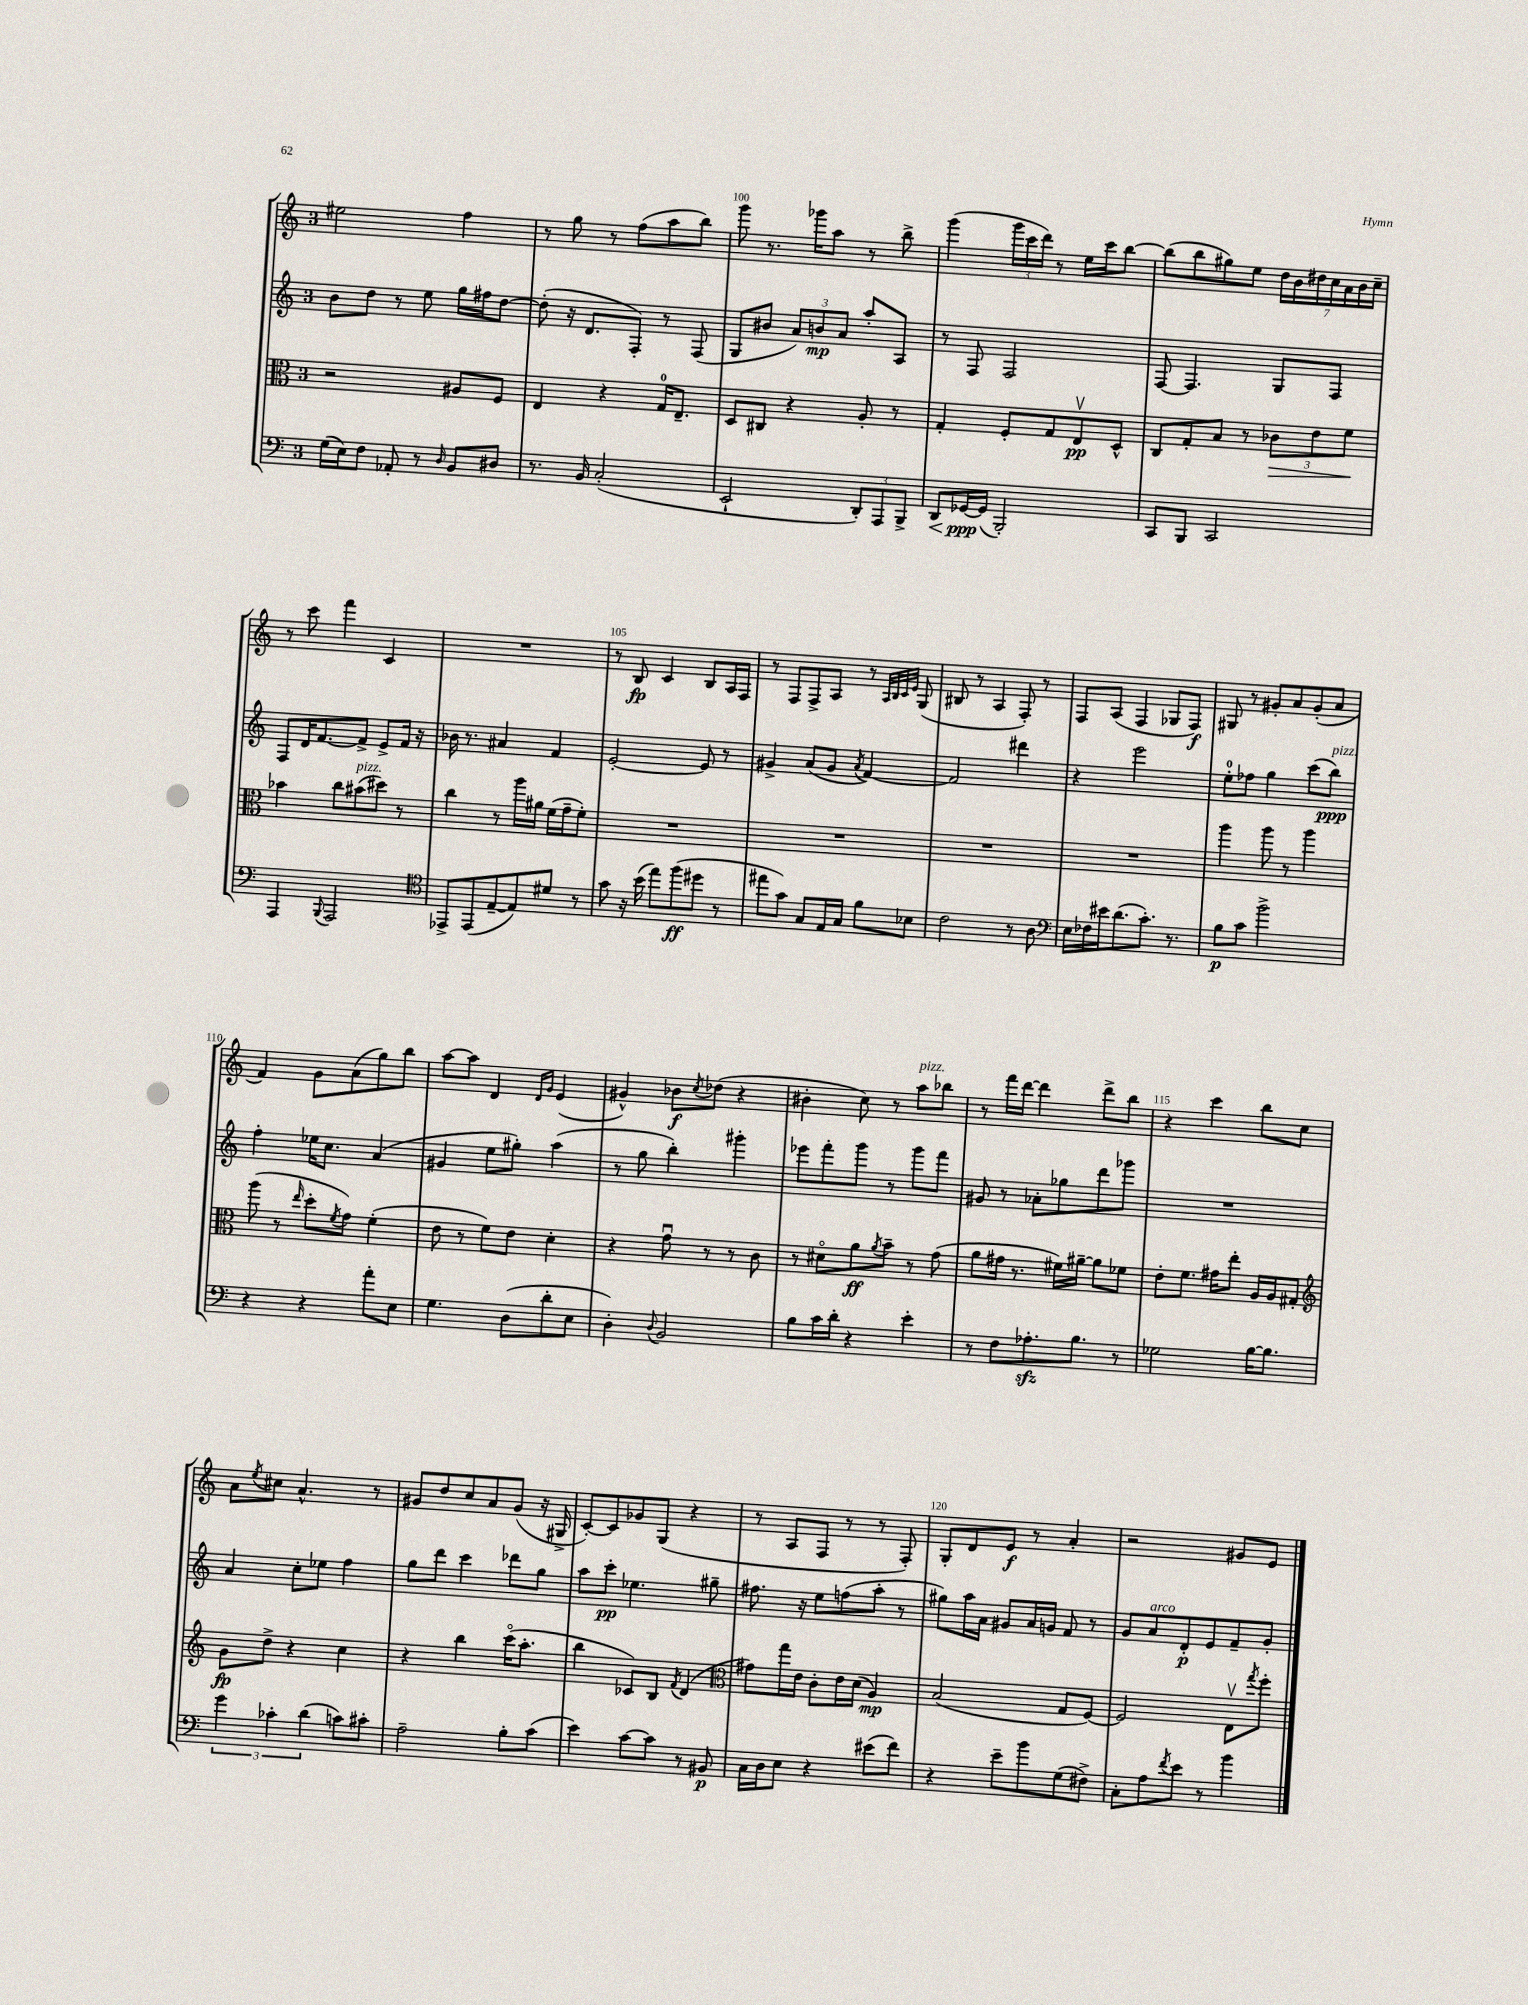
<<
\new StaffGroup <<
\new Staff = "s0" {
    \clef treble \key c \major \once \override Staff.TimeSignature.style = #'single-digit \time 3/4
    eis''2 f''4 |
    r8 g''8 r8 f''8( a''8 b''8) |
    g'''8 r8. ges'''16 a''8 r8 b''8-> |
    g'''4( \tuplet 3/2 { g'''16 c'''16 d'''16) } r8 e''16 c'''16 b''8~ |
    b''8( b''8 gis''8) e''8 \tuplet 7/4 { d''16 b'16 dis''16 c''16 a'16 b'16 c''16-- } |
    r8 c'''8 f'''4 c'4 |
    R2. |
    r8 b8\fp c'4 b8 a16 f16 |
    r8 f8 f8-> a8 r8 \grace { a32 b32 c'32 e'32 } g8( |
    bis8 r8 a4 f8-.) r8 |
    f8 a8( f4 ges8 f8\f) |
    gis8 r8 gis'8-. a'8 gis'8-.( a'8 |
    f'4) g'8 a'8( g''8) b''8 |
    a''8~ a''8 d'4 \grace { d'16 g'16 } e'4( |
    gis'4-^) bes'8\f \acciaccatura { c''8 } des''8( r4 |
    bis'4-. c''8) r8 a''8^\markup { \italic "pizz." } bes''8 |
    r8 f'''16 d'''16~ d'''4 d'''8-> b''8 |
    r4 c'''4 b''8 c''8 |
    a'8 \acciaccatura { e''8 } cis''8 a'4.-^ r8 |
    gis'8 d''8 c''8 a'8 gis'8( r16 gis16-> |
    c'8~-.) c'8 ges'8 g8( r4 |
    r8 a8 f8 r8 r8 f8-.) |
    g8-. d'8 e'8\f r8 a'4-. |
    r2 gis'8 e'8 \bar "|." |
}
\new Staff = "s1" {
    \clef treble \key c \major \once \override Staff.TimeSignature.style = #'single-digit \time 3/4
    b'8 d''8 r8 e''8 g''16 fis''16 d''8~ |
    d''8-.( r16 d'8. f8-.) r8 f8( |
    g8 bis'8 \tuplet 3/2 { a'8) b'8\mp a'8 } a''8-. a8 |
    r8 f8 f2 |
    f8~ f4. g8 f8 |
    f8 d'16 f'8.~ f'8-> e'8-> f'16 r16 |
    bes'16 r8. ais'4 f'4 |
    e'2~-. e'8 r8 |
    gis'4-> a'8( gis'8 \acciaccatura { a'8 } f'4~) |
    f'2 dis'''4 |
    r4 e'''2 |
    e''8-0-. fes''8 g''4 c'''8( b''8\ppp^\markup { \italic "pizz." }) |
    f''4-. ees''16 c''8. a'4( |
    gis'4 e''8 gis''8-.) a''4( |
    r8 g''8 b''4-.) gis'''4-. |
    ees'''8 f'''8-. g'''8 r8 g'''8 f'''8 |
    gis'8 r8 aes'8-. ges''8 d'''8 ges'''8 |
    R2. |
    a'4 c''8-. ees''8 f''4 |
    g''8 d'''8 c'''4 des'''8 g''8 |
    a''8 c'''8-.\pp ees''4. gis''8-- |
    fis''8. r16 e''8 f''8( a''8-. r8 |
    gis''8) a''16 a'16 gis'8 a'16 g'16 f'8 r8 |
    g'8 a'8^\markup { \italic "arco" } d'8-.\p e'8 f'8-- g'8-. \bar "|." |
}
\new Staff = "s2" {
    \clef alto \key c \major \once \override Staff.TimeSignature.style = #'single-digit \time 3/4
    r2 ais8 f8 |
    e4 r4 g16-0 e8.-- |
    d8 cis8 r4 a8-. r8 |
    g4-. f8-. g8 e8\upbow\pp d8-^ |
    c8 g8-. b8 r8 \tuplet 3/2 { ces'8\> e'8 f'8\! } |
    bes'4 c''8 bis'8^\markup { \italic "pizz." }( dis''8) r8 |
    c''4 r8 a''16 ais'16 f'16( g'16-- f'8-.) |
    R2. |
    R2. |
    R2. |
    R2. |
    a''4 a''8 r8 a''4 |
    a''8( r8 \grace { e''16 } d''8-. \acciaccatura { f'8 } g'8) f'4-.( |
    e'8 r8 f'8) e'8 d'4-. |
    r4 g'8\downbow r8 r8 c'8 |
    r8 dis'8\flageolet a'8\ff \acciaccatura { a'8 } b'8-- r8 g'8( |
    a'8 gis'16 r8. fis'16) ais'16~-- ais'8 fes'8 |
    e'8-. f'8. gis'16 e''8-. a16 a16 gis8-. |
    \clef treble g'8\fp d''8-> r4 c''4 |
    r4 b''4 c'''16\flageolet( a''8.-. |
    b''4 ces'8) b8 \acciaccatura { f'8 } d'4( |
    \clef alto gis'8) g''16 e'16 c'8-. e'16 d'16( a4\mp) |
    b2( g8 f8~) |
    f2 e8\upbow \acciaccatura { g''8 } f''8-. \bar "|." |
}
\new Staff = "s3" {
    \clef bass \key c \major \once \override Staff.TimeSignature.style = #'single-digit \time 3/4
    g16( e16) f8 aes,8-. r8 \grace { d16 } b,8 dis8 |
    r8. b,16 c2-.( |
    e,2-! \tuplet 3/2 { d,8-.) a,,8 b,,8-> } |
    d,8\< ges,16~\ppp\! ges,16( b,,2-.) |
    c,8 b,,8 c,2 |
    a,,4 \appoggiatura { b,,8 } a,,2 |
    \clef tenor ees,8-> ees,8( e8~-- e8) dis'8 r8 |
    g'8 r16 b'16( e''8) f''8\ff( dis''8 r8 |
    eis''8 g'8) g8 e16 g16 f'8 bes8 |
    c'2 r8 a8 |
    \clef bass e16 fes16 eis'16 d'8.( c'8.-.) r8. |
    b8\p c'8 b'2-> |
    r4 r4 a'8-. e8 |
    g4. d8( d'8-. e8 |
    d4-.) \appoggiatura { d8 } b,2 |
    b8 c'16 d'16-. r4 e'4-. |
    r8 f8 aes8.-.\sfz b8. r8 |
    ges2 b16~ b8. |
    \tuplet 3/2 { g'4 ces'4-. d'4( } c'8) cis'8-. |
    a2-- b8-. c'8( |
    e'4) c'8~ c'8 r8 bis,8\p |
    c16 d16 e8 r4 eis'8( f'8) |
    r4 e'8-- b'8 g8( fis8->) |
    c8-. a8 \acciaccatura { f'8 } e'8 r8 b'4 \bar "|." |
}
>>
>>
\layout { \context { \Score currentBarNumber = #98 \override BarNumber.break-visibility = ##(#f #t #t) barNumberVisibility = #(every-nth-bar-number-visible 5) } }
